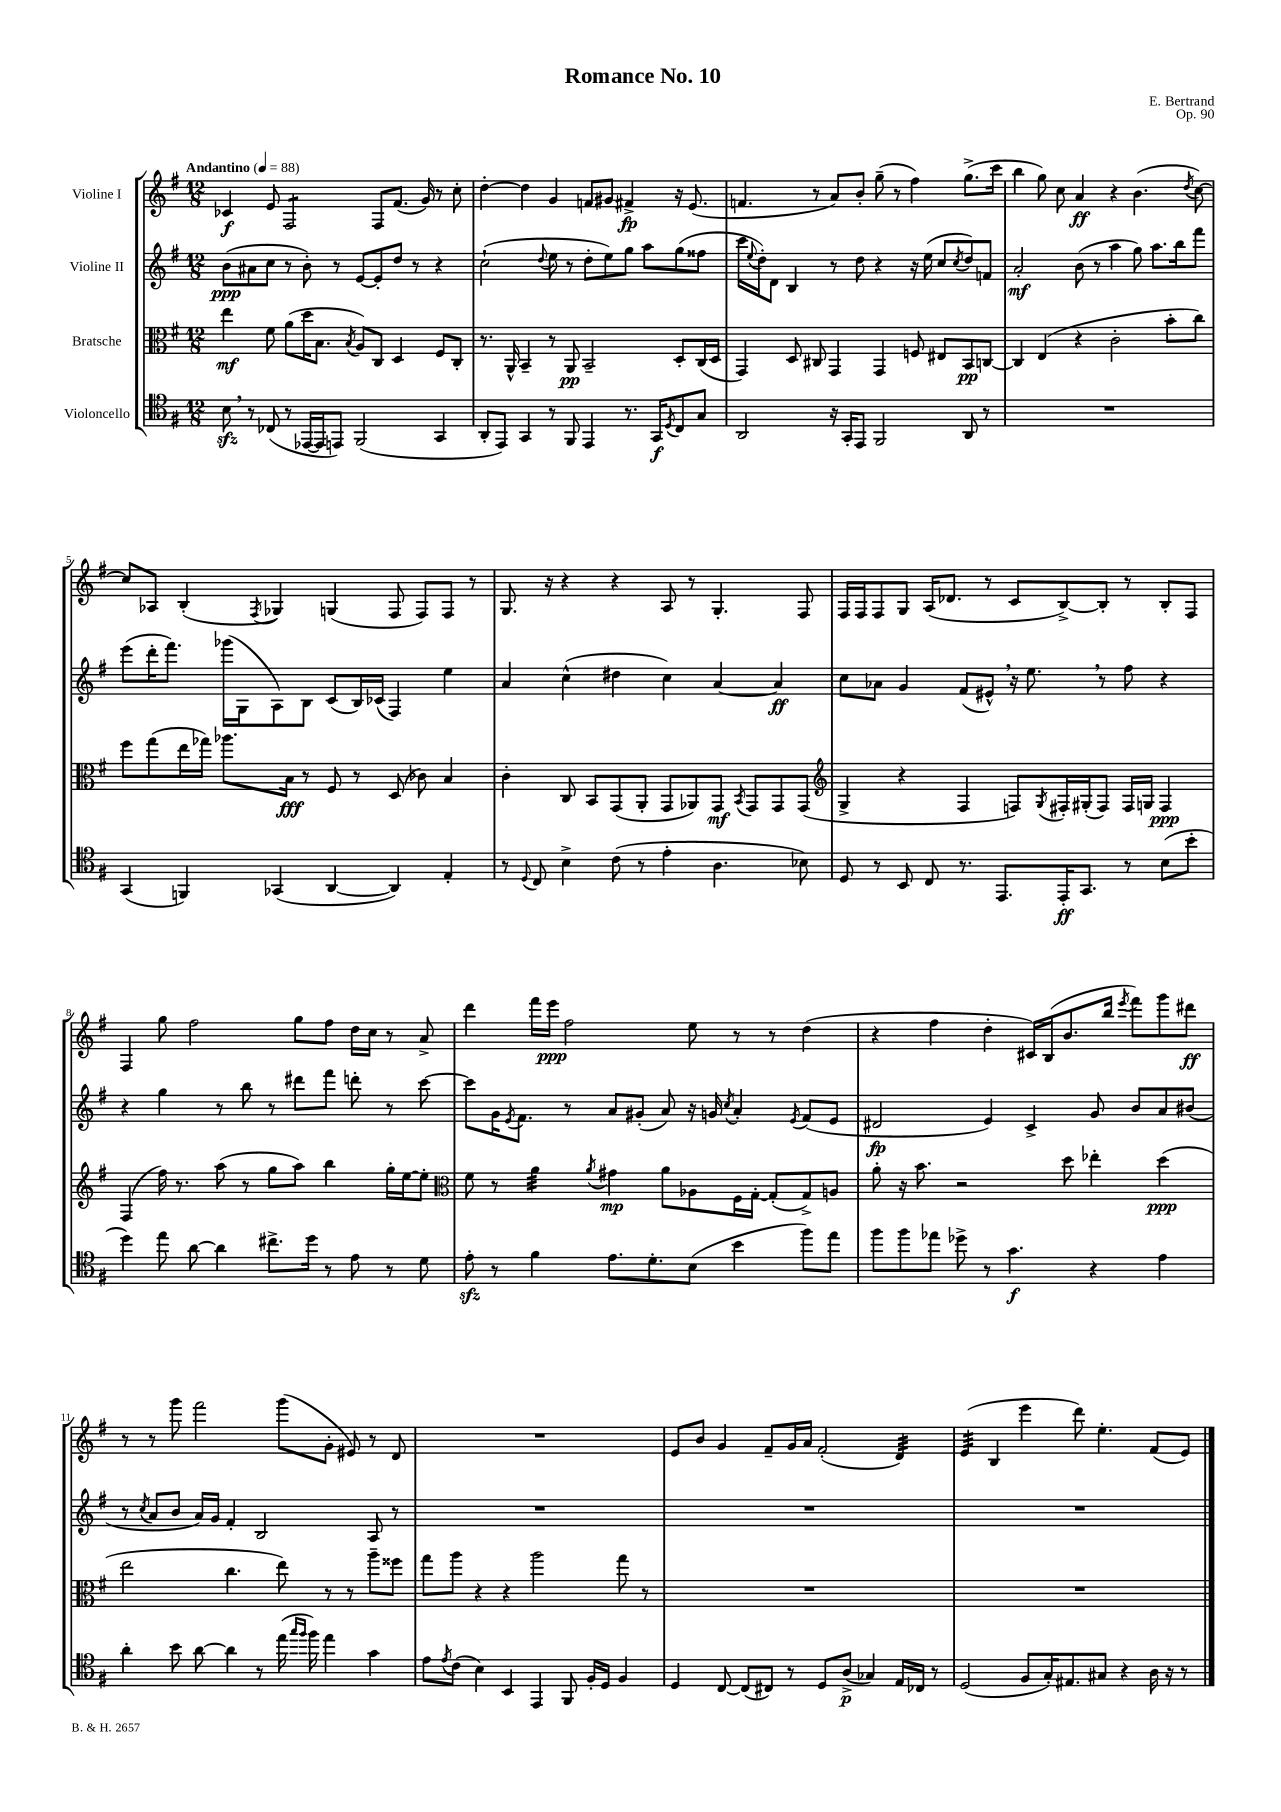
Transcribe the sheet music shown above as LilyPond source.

\header { title = "Romance No. 10" composer = "E. Bertrand" opus = "Op. 90" }
<<
\new StaffGroup <<
\new Staff = "s0" \with { instrumentName = "Violine I" } {
    \clef treble \key g \major \numericTimeSignature \time 12/8 \tempo "Andantino" 4 = 88
    ces'4\f e'8 fis2:8 fis8 fis'8.( g'16) r8 c''8-. |
    d''4~-. d''4 g'4 f'8 gis'8 fis'4->\fp r16 e'8.( |
    f'4. r8 a'8) b'8-. g''8--( r8 fis''4) g''8.->( c'''16 |
    b''4 g''8) c''8 a'4\ff r4 b'4.( \acciaccatura { d''8 } c''8~) |
    c''8 aes8 b4-.( \acciaccatura { fis8 } ges4) g4( fis8 fis8) fis8 r8 |
    g8. r16 r4 r4 a8 r8 g4.-. fis8 |
    fis16 fis16 fis8 g8 a16( des'8. r8 c'8 b8~->) b8-. r8 b8-. fis8 |
    fis4 g''8 fis''2 g''8 fis''8 d''16 c''16 r8 a'8-> |
    d'''4 fis'''16 e'''16\ppp fis''2 e''8 r8 r8 d''4( |
    r4 fis''4 d''4-. cis'16) b16( b'8. b''16 \acciaccatura { e'''8 } fis'''8) g'''8 dis'''8\ff |
    r8 r8 g'''8 fis'''2 g'''8( g'8-. eis'8) r8 d'8 |
    R1. |
    e'8 b'8 g'4 fis'8-- g'16 a'16 fis'2-.( d'4:32) |
    e'4:32( b4 e'''4 d'''8) e''4.-. fis'8( e'8) \bar "|." |
}
\new Staff = "s1" \with { instrumentName = "Violine II" } {
    \clef treble \key g \major \numericTimeSignature \time 12/8
    b'8\ppp( ais'8 c''8 r8 b'8-.) r8 e'8~ e'8-. d''8 r8 r4 |
    c''2-!( \appoggiatura { d''8 } e''8 r8 d''8-. e''8) g''8 a''8 g''8( fisis''8 |
    c'''16 \appoggiatura { e''8 } d''16-.) d'8 b4 r8 d''8 r4 r16 e''16( c''8 \acciaccatura { c''8 } d''8) f'8 |
    a'2-.\mf b'8( r8 a''4 g''8) a''8. b''16 fis'''8 |
    e'''8( d'''16-. fis'''8.) ges'''16( g16 a8) b8 c'8( b16) ces'16( fis4) e''4 |
    a'4 c''4-^( dis''4 c''4) a'4~ a'4\ff |
    c''8 aes'8 g'4 fis'8( eis'8-^) \breathe r16 e''8. \breathe r8 fis''8 r4 |
    r4 g''4 r8 b''8 r8 dis'''8 fis'''8 d'''8-. r8 c'''8~ |
    c'''8 g'16 \acciaccatura { e'8 } fis'8. r8 a'8 gis'8-.( a'8) r16 g'16 \acciaccatura { c''8 } a'4-. \acciaccatura { e'8 } fis'8( e'8 |
    dis'2\fp e'4) c'4-> g'8 b'8 a'8 bis'8( |
    r8 \acciaccatura { c''8 } a'8 b'8 a'16) g'16 fis'4-. b2 a8 r8 |
    R1. |
    R1. |
    R1. \bar "|." |
}
\new Staff = "s2" \with { instrumentName = "Bratsche" } {
    \clef alto \key g \major \numericTimeSignature \time 12/8
    e''4\mf fis'8 a'8( d''16 b8. \acciaccatura { b8 } a8) c8 d4 fis8 c8-. |
    r8. a,16-^ b,4-- r8 a,8\pp b,2-- d8-. c16( d16 |
    g,4) d8 cis8 g,4 g,4 f8 eis8 b,8\pp c8~ |
    c4 e4( r4 c'2-. b'8-. c''8) |
    fis''8 g''8( e''16 ges''16) aes''8. b16\fff r8 fis8 r8 d8( ces'8) b4 |
    c'4-. c8 b,8 g,8( a,8-. g,8 aes,8) g,8\mf \acciaccatura { b,8 } g,8 g,8 g,8( |
    \clef treble g4-> r4 fis4 f8) \acciaccatura { g8 } fis16-. gis16-.( fis8) fis16 g16 fis4\ppp |
    fis4( fis''16) r8. a''8( r8 g''8 a''8) b''4 g''16-. e''16~ e''8-. |
    \clef alto fis'8 r8 a'4:32 \acciaccatura { a'8 } gis'4\mp a'8 aes8 fis16 g16~-. g8-.( g8->) a8 |
    a'8-. r16 b'8. r2 d''8 ees''4-. d''4\ppp( |
    e''2 c''4. e''8) r8 r8 a''8-- fisis''8 |
    g''8 a''8 r4 r4 a''2 g''8 r8 |
    R1. |
    R1. \bar "|." |
}
\new Staff = "s3" \with { instrumentName = "Violoncello" } {
    \clef tenor \key g \major \numericTimeSignature \time 12/8
    b8\sfz \breathe r8 ces8( r8 ees,16~ ees,16 e,8) fis,2( g,4 |
    a,8-. e,8) g,4 r8 fis,8 e,4 r8. g,16\f \acciaccatura { d8 } c8 g8 |
    a,2 r16 g,16-. e,8 fis,2 a,8 r8 |
    R1. |
    g,4( f,4) ges,4( a,4~ a,4) e4-. |
    r8 \appoggiatura { d8 } c8 b4-> c'8( r8 e'4-. a4. bes8) |
    d8 r8 b,8 c8 r8. e,8. e,16-.\ff g,8. r8 b8( b'8-. |
    d''4) e''8 a'8~ a'4 cis''8.-> d''16 r8 e'8 r8 d'8 |
    e'8-.\sfz r8 fis'4 e'8. d'8.-. b8( b'4 fis''8) e''8 |
    fis''8 fis''8 ees''8 des''8-> r8 g'4.\f r4 e'4 |
    a'4-. b'8 a'8~ a'4 r8 e''16( \grace { g''16 fis''16 } fis''16) e''4 g'4 |
    e'8 \acciaccatura { e'8 } c'8( b4) b,4 e,4 fis,8 fis16-. d16 fis4 |
    d4 c8~ c8( cis8) r8 d8 a8->\p( ges4) e16 ces16 r8 |
    d2( fis8 g16-.) eis8. gis8 r4 a16 r16 r8 \bar "|." |
}
>>
>>
